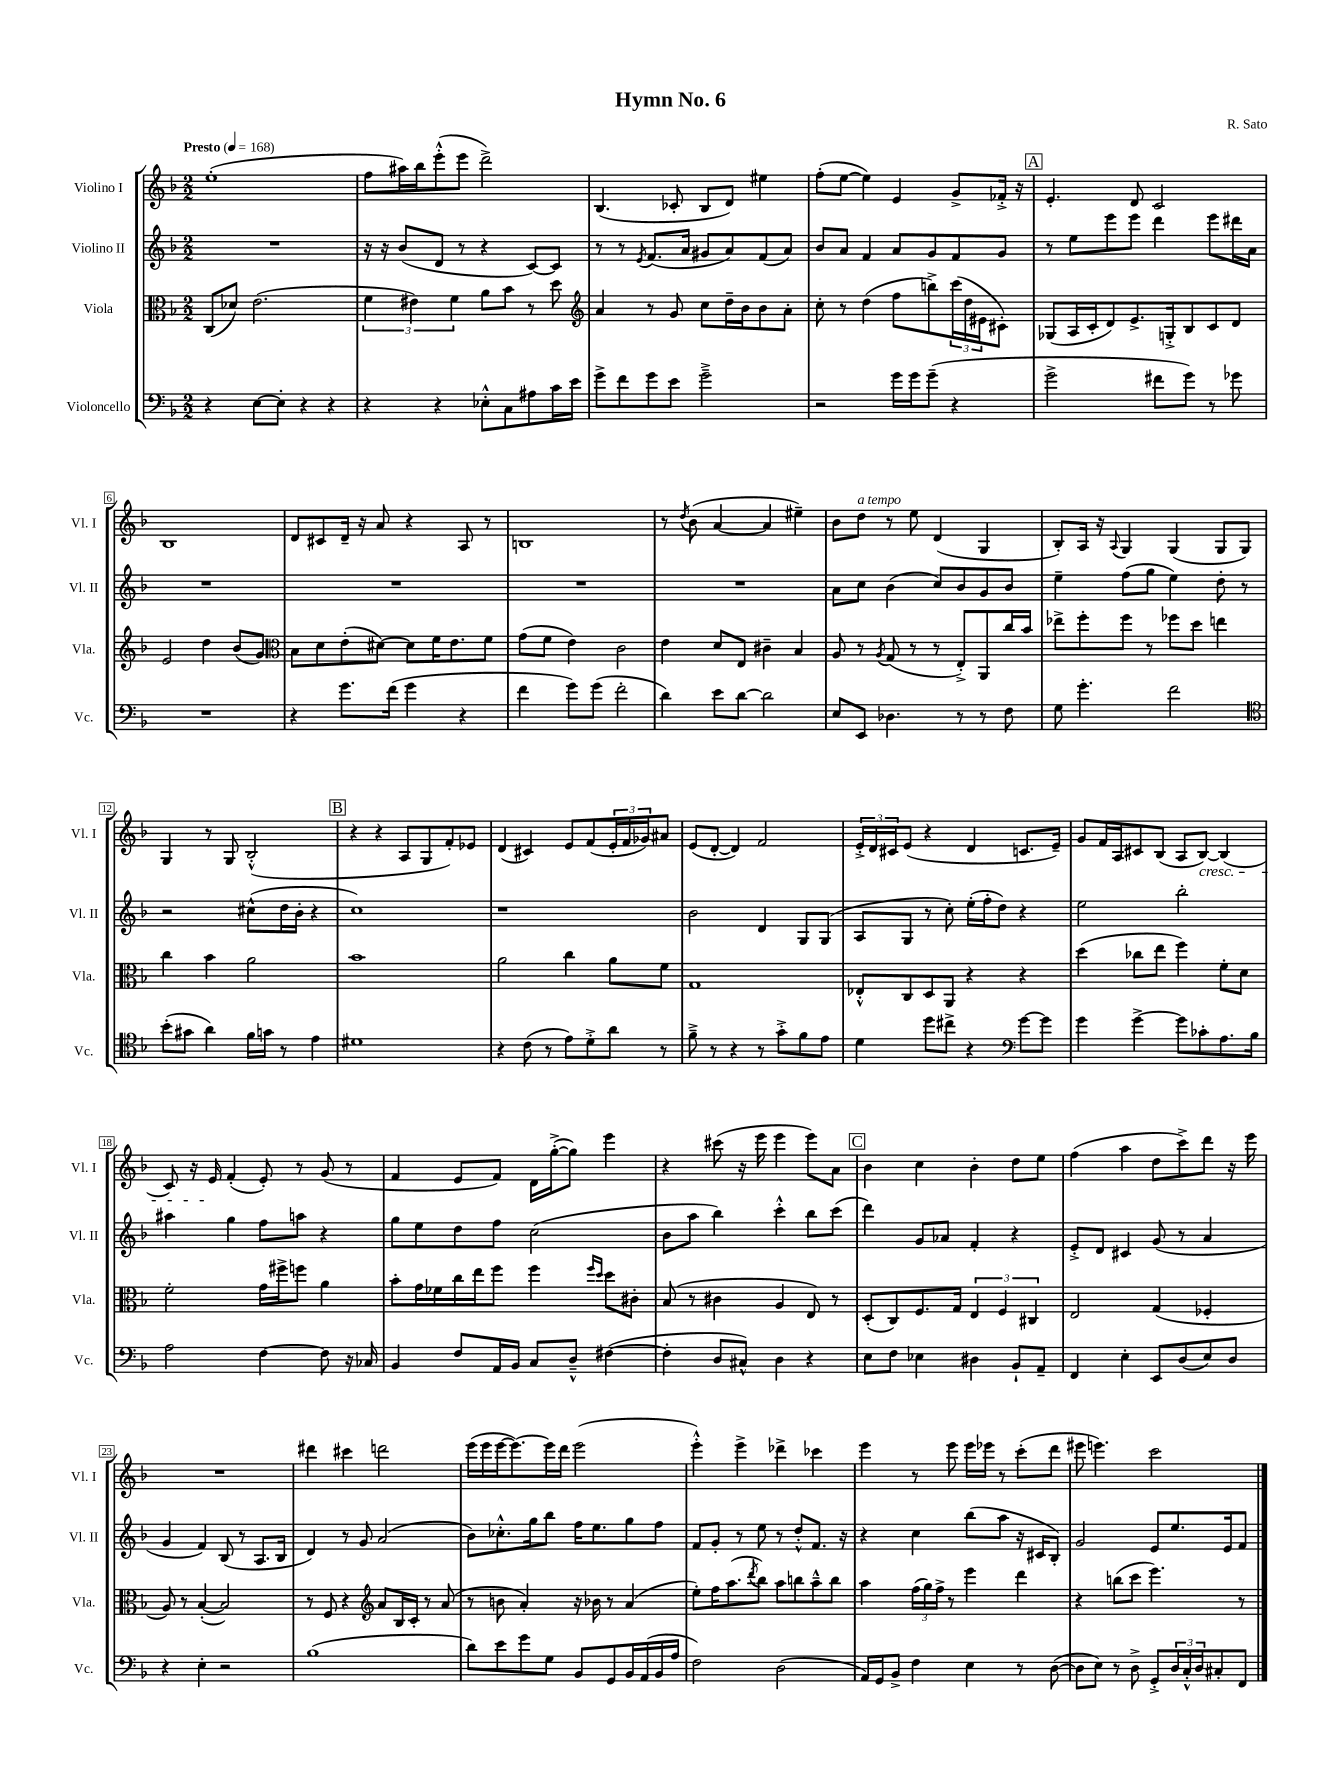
\header { title = "Hymn No. 6" composer = "R. Sato" }
<<
\new StaffGroup <<
\new Staff = "s0" \with { instrumentName = "Violino I" shortInstrumentName = "Vl. I" } {
    \clef treble \key f \major \numericTimeSignature \time 2/2 \tempo "Presto" 4 = 168
    e''1-.( |
    f''8 ais''16) bes''16 e'''8-.-^( e'''8 d'''2->) |
    bes4.( ces'8-. bes8 d'8) eis''4 |
    f''8-.( e''8~ e''4) e'4 g'8-> fes'16-.-> r16 |
    \mark \markup { \box "A" } e'4.-. d'8 c'2 |
    bes1 |
    d'8 cis'8 d'16-- r16 a'8 r4 a8 r8 |
    b1 |
    r8 \acciaccatura { d''8 } bes'8( a'4~ a'4 eis''4--) |
    bes'8 d''8^\markup { \italic "a tempo" } r8 e''8 d'4( g4 |
    bes8-.) a16 r16 \appoggiatura { a8 } g4 g4( g8 g8) |
    g4 r8 g8 bes2-.-^( |
    \mark \markup { \box "B" } r4 r4 a8 g8 f'8-.) ees'8 |
    d'4( cis'4) e'8 f'8( \tuplet 3/2 { e'16-. f'16 ges'16) } ais'8 |
    e'8( d'8~-. d'4) f'2 |
    \tuplet 3/2 { e'16-.-> d'16 cis'16 } e'8( r4 d'4 c'8. e'16--) |
    g'8 f'16 a16 cis'8 bes8( a8 bes8~\cresc) bes4( |
    c'8) r16 e'16\! f'4-.( e'8-.) r8 g'8( r8 |
    f'4 e'8 f'8) d'16 g''16~-.->( g''8) e'''4 |
    r4 cis'''8( r16 e'''16 e'''4 e'''8) a'8 |
    \mark \markup { \box "C" } bes'4 c''4 bes'4-. d''8 e''8 |
    f''4( a''4 d''8 c'''8->) d'''8 r16 e'''16 |
    R1 |
    dis'''4 cis'''4 d'''2 |
    e'''16( e'''16 e'''16~ e'''8.~) e'''16 d'''16 e'''2( |
    e'''4-.-^) e'''4-> des'''4-> ces'''4 |
    e'''4 r8 e'''8 e'''16 ees'''16 r8 c'''8-.( d'''8 |
    eis'''8 e'''4.) c'''2 \bar "|." |
}
\new Staff = "s1" \with { instrumentName = "Violino II" shortInstrumentName = "Vl. II" } {
    \clef treble \key f \major \numericTimeSignature \time 2/2
    R1 |
    r16 r16 bes'8( d'8 r8 r4 c'8~) c'8 |
    r8 r8 \acciaccatura { e'8 } f'8.( a'16 gis'8 a'8) f'8( a'8) |
    bes'8 a'8 f'4 a'8 g'8 f'8 g'8 |
    \mark \markup { \box "A" } r8 e''8 e'''8 e'''8 d'''4 e'''8 dis'''16 a'16 |
    R1 |
    R1 |
    R1 |
    R1 |
    a'8 c''8 bes'4( c''8) bes'8 g'8 bes'8 |
    e''4-- f''8( g''8 e''4) d''8-. r8 |
    r2 cis''8-^( d''16 bes'16-. r4 |
    \mark \markup { \box "B" } c''1) |
    r1 |
    bes'2 d'4 g8 g8( |
    a8 g8 r8 c''8-.) e''16-.( f''16-. d''8) r4 |
    e''2 bes''2-. |
    ais''4 g''4 f''8 a''8 r4 |
    g''8 e''8 d''8 f''8 c''2( |
    bes'8 a''8 bes''4) c'''4-.-^ bes''8 c'''8( |
    \mark \markup { \box "C" } d'''4) g'8 aes'8 f'4-. r4 |
    e'8-.-> d'8 cis'4 g'8( r8 a'4 |
    g'4 f'4) bes8( r8 a8. bes16 |
    d'4) r8 g'8 a'2( |
    bes'8) ces''8.-.-^ g''16 bes''8 f''16 e''8. g''8 f''8 |
    f'8 g'8-. r8 e''8 r8 d''8-.-^ f'8. r16 |
    r4 c''4 bes''8( a''8 r16 cis'16 bes8-.) |
    g'2 e'8 e''8. e'16 f'8 \bar "|." |
}
\new Staff = "s2" \with { instrumentName = "Viola" shortInstrumentName = "Vla." } {
    \clef alto \key f \major \numericTimeSignature \time 2/2
    c8( des'8) e'2.( |
    \tuplet 3/2 { f'4 eis'4) f'4 } a'8 bes'8 r8 d''8 |
    \clef treble a'4 r8 g'8 c''8 d''16-- bes'16 bes'8 a'8-. |
    c''8-. r8 d''4( f''8 b''8->) \tuplet 3/2 { c'''16( d''16 eis'16 } cis'8-.) |
    \mark \markup { \box "A" } ges8( a16 c'16-. d'8) e'8.-> g16-.-> bes8 c'8 d'8 |
    e'2 d''4 bes'8( g'8) |
    \clef alto bes8 d'8 e'8-.( dis'8~) dis'8 f'16 e'8. f'8 |
    g'8( f'8 e'4) c'2 |
    e'4 d'8 e8 cis'4-- bes4 |
    a8 r8 \acciaccatura { a8 } g8( r8 r8 e8-.->) a,8 c''16 bes'16 |
    ees''8-> f''8-. f''8 r8 fes''8 d''8 e''4 |
    c''4 bes'4 a'2 |
    \mark \markup { \box "B" } bes'1 |
    a'2 c''4 a'8 f'8 |
    g1 |
    ees8-.-^ c8 d8 a,8 r4 r4 |
    d''4( ces''8 e''8 f''4) f'8-. d'8 |
    f'2-. g'16 fis''16-> f''8 a'4 |
    bes'8-. g'16 fes'16 c''16 e''16 f''8 f''4 \grace { f''16 d''16 } d''8 cis'8-. |
    bes8( r8 cis'4 a4 e8) r8 |
    \mark \markup { \box "C" } d8-.( c8) f8. g16 \tuplet 3/2 { e4 f4 cis4 } |
    e2 g4( fes4-. |
    a8) r8 bes4~-.( bes2) |
    r8 f8 r4 \clef treble a'8 bes16 c'16-. r8 a'8( |
    r8 b'8 a'4-.) r16 bes'16 r8 a'4( |
    e''8-.) f''16 a''8.( \acciaccatura { d'''8 } bes''8) a''8 b''8 a''8---^ b''8 |
    a''4 \tuplet 3/2 { f''16( g''16) f''16-> } r8 e'''4 d'''4 |
    r4 b''8( c'''8 e'''4.) r8 \bar "|." |
}
\new Staff = "s3" \with { instrumentName = "Violoncello" shortInstrumentName = "Vc." } {
    \clef bass \key f \major \numericTimeSignature \time 2/2
    r4 e8~ e8-. r4 r4 |
    r4 r4 ees8-.-^ c8 ais8 c'16 e'16 |
    g'8-> f'8 g'8 e'8 g'2---> |
    r2 g'16 g'16 g'8--( r4 |
    \mark \markup { \box "A" } g'2-> fis'8 g'8) r8 ges'8 |
    R1 |
    r4 g'8. f'16( g'4 r4 |
    f'4 g'8) g'8( f'2-. |
    d'4) e'8 d'8~ d'2 |
    e8 e,8 des4. r8 r8 f8 |
    g8 g'4.-. f'2 |
    \clef tenor bes'8-.( gis'8 a'4) f'16 g'16 r8 e'4 |
    \mark \markup { \box "B" } dis'1 |
    r4 c'8( r8 e'8) d'8-.-> a'8 r8 |
    f'8---> r8 r4 r8 g'8-.-> f'8 e'8 |
    d'4 d''8 cis''8-> r4 \clef bass g'8~ g'8 |
    g'4 g'4~-> g'8 ces'8-. a8. bes16 |
    a2 f4~ f8 r16 ces16 |
    bes,4 f8 a,16 bes,16 c8 d8---^ fis4~( |
    fis4-. d8 cis8-^) d4 r4 |
    \mark \markup { \box "C" } e8 f8 ees4 dis4 bes,8-! a,8-- |
    f,4 e4-. e,8 d8( e8) d8 |
    r4 e4-. r2 |
    bes1( |
    d'8) e'8 g'8 g8 bes,8 g,8 bes,16 a,16( bes,16 a16 |
    f2) d2( |
    a,16) g,16 bes,8-> f4 e4 r8 d8~( |
    d8 e8) r8 d8-> g,8-.-> \tuplet 3/2 { d16 c16-.-^ d16 } cis8-. f,8 \bar "|." |
}
>>
>>
\layout { \context { \Score \override BarNumber.stencil = #(make-stencil-boxer 0.1 0.3 ly:text-interface::print) } }
